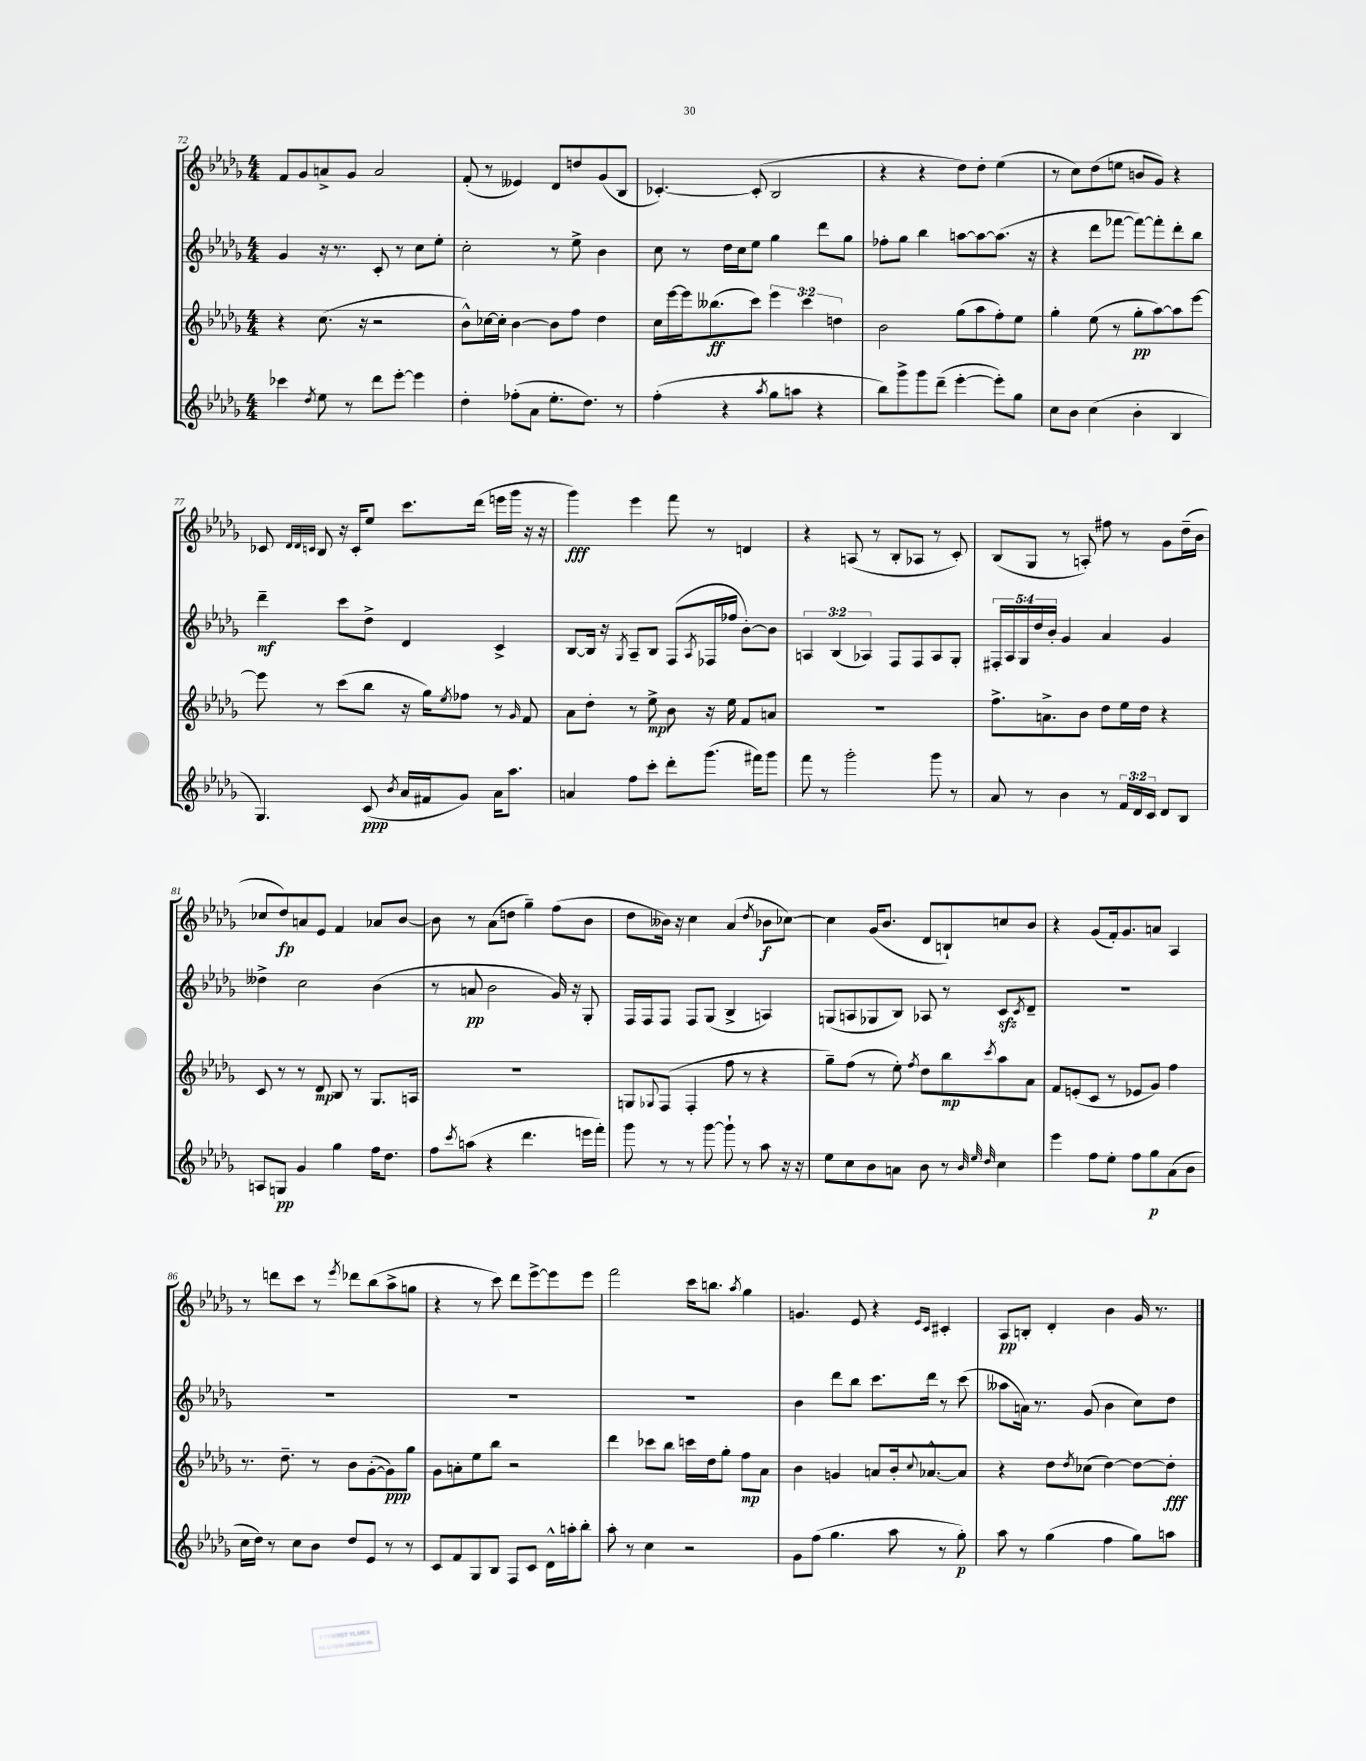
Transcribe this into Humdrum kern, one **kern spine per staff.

**kern	**dynam	**kern	**dynam	**kern	**dynam	**kern	**dynam
*part4	*part4	*part3	*part3	*part2	*part2	*part1	*part1
*staff4	*staff4	*staff3	*staff3	*staff2	*staff2	*staff1	*staff1
*clefG2	*	*clefG2	*	*clefG2	*	*clefG2	*
*k[b-e-a-d-g-]	*	*k[b-e-a-d-g-]	*	*k[b-e-a-d-g-]	*	*k[b-e-a-d-g-]	*
*M4/4	*	*M4/4	*	*M4/4	*	*M4/4	*
=72	=72	=72	=72	=72	=72	=72	=72
4ccc-X\	.	4r	.	4g-/	.	8f/L	.
.	.	.	.	.	.	8g-/	.
8qdd-/	.	.	.	.	.	.	.
8ee-\	.	(8.cc\	.	16r	.	8an^/	.
.	.	.	.	8.r	.	.	.
8r	.	.	.	.	.	8g-/J	.
.	.	16r	.	.	.	.	.
8ddd-\L	.	2r	.	8c'/	.	2a/	.
[8eee-'\J	.	.	.	8r	.	.	.
4eee-\]	.	.	.	8cc\L	.	.	.
.	.	.	.	8ee-'\J	.	.	.
=73	=73	=73	=73	=73	=73	=73	=73
4dd-'\	.	8b-^^\L)	.	2cc'\	.	(8f'/	.
.	.	[16cc-X\L	.	.	.	8r	.
.	.	16cc-'\JJ]	.	.	.	.	.
(8ff-X'\L	.	[4b-\	.	.	.	4e--X/)	.
8a-\J	.	.	.	.	.	.	.
8.ee-'\L	.	8b-\L]	.	8r	.	8d-/L	.
.	.	8ff\J	.	8ee-^\	.	8ddn/	.
8.dd-\J)	.	.	.	.	.	.	.
.	.	4dd-\	.	4b-\	.	(8g-/	.
8r	.	.	.	.	.	8B-/J	.
=74	=74	=74	=74	=74	=74	=74	=74
(4ff'\	.	16cc\LL	.	8cc\	.	[4.c-X'/)	.
.	.	[16eee-\	.	.	.	.	.
.	.	16eee-\J]	.	8r	.	.	.
.	.	(8.bb--X\	ff	.	.	.	.
4r	.	.	.	16dd-\LL	.	.	.
.	.	.	.	16cc\J	.	.	.
.	.	8ccc\J)	.	8ee-\J	.	(8c-'/]	.
8qaa-/	.	.	.	.	.	.	.
8gg-\L	.	6eee-\	.	4gg-\	.	2B-/	.
8aan\J	.	.	.	.	.	.	.
.	.	6ccc\	.	.	.	.	.
4r	.	.	.	8ddd-\L	.	.	.
.	.	6ddn\	.	.	.	.	.
.	.	.	.	8gg-\J	.	.	.
=75	=75	=75	=75	=75	=75	=75	=75
8bb-\L)	.	2b-\	.	8ff-X'\L	.	4r	.
8ggg-^\	.	.	.	8gg-\J	.	.	.
8ggg-\	.	.	.	4bb-\	.	4r	.
(8ddd-~\J	.	.	.	.	.	.	.
[4eee-'\	.	(8gg-\L	.	[8aan\L	.	8dd-\L)	.
.	.	8aa-\	.	8aa\_	.	8dd-'\J	.
8eee-'\L])	.	8ff'\)	.	(8.aa\J]	.	(4ee-\	.
8gg-\J	.	8ee-\J	.	.	.	.	.
.	.	.	.	16r	.	.	.
=76	=76	=76	=76	=76	=76	=76	=76
8cc\L	.	4gg-'\	.	4r	.	8r	.
8b-\J	.	.	.	.	.	8cc\L)	.
(4cc\	.	(8ee-\	.	8ddd-\L	.	(8dd-\	.
.	.	8r	.	[8fff-X\J	.	8een\J	.
4b-'\	.	8gg-'\L	pp	8fff-\L_)	.	8bn/L	.
.	.	[8aa-\)	.	8fff-'\]	.	8g-/J)	.
4B-/	.	8aa-\]	.	8ddd-'\	.	4r	.
.	.	[8eee-\J	.	8bb-\J	.	.	.
!!LO:LB:g=z
=77	=77	=77	=77	=77	=77	=77	=77
4.G-/)	.	8eee-\]	.	4ddd-~\	mf	8c-X/	.
.	.	.	.	.	.	32qqd-/LLL	.
.	.	.	.	.	.	32qqd-/	.
.	.	.	.	.	.	32qqcn/JJJ	.
.	.	8r	.	.	.	8B-/	.
.	.	(8ccc\L	.	8ccc\L	.	16r	.
.	.	.	.	.	.	16c'/KL	.
(8c/	ppp	8bb-\J	.	8dd-^\J	.	8ee-/J	.
8qb-/	.	.	.	.	.	.	.
16a-/LL	.	16r	.	4d-/	.	8.ccc\L	.
16f#X/J	.	16gg-\KL)	.	.	.	.	.
.	.	8qee-/	.	.	.	.	.
8g-/J)	.	8ff-X\J	.	.	.	.	.
.	.	.	.	.	.	(16ddd-\Jk	.
16a-\KL	.	8r	.	4c^/	.	16eeen\LL	.
8.aa-\J	.	.	.	.	.	16ggg-\JJ	.
.	.	16qqg-/	.	.	.	.	.
.	.	8f/	.	.	.	16r	.
.	.	.	.	.	.	16r	.
=78	=78	=78	=78	=78	=78	=78	=78
4an/	.	8a-\L	.	[8B-/L	.	4ggg-\)	fff
.	.	8dd-'\J	.	16B-/Jk]	.	.	.
.	.	.	.	16r	.	.	.
.	.	.	.	8qG-/	.	.	.
8ff\L	.	8r	.	8A-~/L	.	4eee-\	.
8ccc'\J	.	8ee-^\	mp	8B-/J	.	.	.
8ddd-'\L	.	8b-\	.	(8F/L	.	8fff\	.
.	.	.	.	8qA-/	.	.	.
(8.ggg-\J	.	16r	.	16F-X/L	.	8r	.
.	.	16ee-\	.	16ff-X/JJ	.	.	.
.	.	8f/L	.	[8b-'\L)	.	4dn/	.
16fff#X\KL)	.	.	.	.	.	.	.
8ggg-\J	.	8an/J	.	8b-\J]	.	.	.
=79	=79	=79	=79	=79	=79	=79	=79
8fff\	.	1r	.	6An/	.	4r	.
8r	.	.	.	.	.	.	.
.	.	.	.	(6B-/	.	.	.
2ggg-'\	.	.	.	.	.	(8An/	.
.	.	.	.	6A-X/)	.	.	.
.	.	.	.	.	.	8r	.
.	.	.	.	8F/L	.	8B-'/L	.
.	.	.	.	8F/	.	8A-X/J	.
8ggg-\	.	.	.	8A-/	.	8r	.
8r	.	.	.	8G-'/J	.	8c'/)	.
=80	=80	=80	=80	=80	=80	=80	=80
8a-/	.	8.ff^\L	.	20F#X'/LL	.	(8B-/L	.
.	.	.	.	20A-/	.	.	.
.	.	.	.	20G-/	.	.	.
8r	.	.	.	.	.	8G-/J	.
.	.	.	.	20dd-/	.	.	.
.	.	8.an^\	.	.	.	.	.
.	.	.	.	20b-'/JJ	.	.	.
4b-\	.	.	.	4g-/	.	8r	.
.	.	8b-\J	.	.	.	8An'/)	.
8r	.	8dd-\L	.	4a-/	.	8ff#X\	.
24f/LL	.	16ee-\L	.	.	.	8r	.
24d-/	.	.	.	.	.	.	.
.	.	16dd-\JJ	.	.	.	.	.
24c/JJ	.	.	.	.	.	.	.
8d-/L	.	4r	.	4g-/	.	8g-\L	.
8B-/J	.	.	.	.	.	(16dd-~\L	.
.	.	.	.	.	.	16b-\JJ	.
!!LO:LB:g=z
=81	=81	=81	=81	=81	=81	=81	=81
8An/L	.	8c/	.	4dd--X^\	.	8cc-X/L	.
8Gn/J	pp	8r	.	.	.	8dd-/)	fp
4g-/	.	8r	.	2cc\	.	8an/	.
.	.	8d-/	mp	.	.	8e-/J	.
4gg-\	.	8B-/	.	.	.	4f/	.
.	.	8r	.	.	.	.	.
16ff\KL	.	8.G-/L	.	(4b-\	.	8a-X/L	.
8.dd-\J	.	.	.	.	.	.	.
.	.	.	.	.	.	[8b-/J	.
.	.	16An/Jk	.	.	.	.	.
=82	=82	=82	=82	=82	=82	=82	=82
8ff\L	.	1r	.	8r	.	8b-\]	.
8qccc/	.	.	.	.	.	.	.
(8aan\J	.	.	.	8an/	pp	8r	.
4r	.	.	.	2b-\	.	(8a-\L	.
.	.	.	.	.	.	8ddn\J	.
4.ddd-\	.	.	.	.	.	4gg-~\)	.
.	.	.	.	16g-/)	.	(8ff\L	.
.	.	.	.	16r	.	.	.
16eeen\LL	.	.	.	8G-'/	.	8b-\J	.
16fff'\JJ)	.	.	.	.	.	.	.
=83	=83	=83	=83	=83	=83	=83	=83
8ggg-\	.	8Gn/L	.	16F/LL	.	8dd-\L	.
.	.	.	.	16F/J	.	.	.
.	.	8qqG-X/	.	.	.	.	.
8r	.	(8F/J	.	8F/J	.	16b--X\Jk)	.
.	.	.	.	.	.	16r	.
8r	.	4F'/	.	8F/L	.	4cc\	.
[8ggg-\	.	.	.	(8G-/J	.	.	.
8ggg-`\]	.	8ff\	.	4B-^/	.	(4a-/	.
8r	.	8r	.	.	.	.	.
.	.	.	.	.	.	8qdd-/	.
8aa-\	.	4r	.	4An/)	.	8b-X\L	f
16r	.	.	.	.	.	[8cc-X\J)	.
16r	.	.	.	.	.	.	.
=84	=84	=84	=84	=84	=84	=84	=84
8ee-\L	.	8gg-~\L)	.	(8Gn/L	.	4cc-\]	.
8cc\	.	(8ff\J	.	8An/	.	.	.
8b-\	.	8r	.	8G-X/	.	(16g-/KL	.
.	.	.	.	.	.	8.b-/J	.
8an\J	.	8ee-'\)	.	8B-/J)	.	.	.
.	.	8qff/	.	.	.	.	.
8b-\	.	8dd-\L	.	8A-X/	.	8d-/L	.
8r	.	8bb-\	mp	8r	.	8Bn`/)	.
32qqb-/	.	.	.	.	.	.	.
32qqee-/	.	.	.	.	.	.	.
32qqdd-/	.	8qccc/	.	.	.	.	.
4cc\	.	8aa-\	.	8czz/L	.	8ccn/	.
.	.	.	.	8qc/	.	.	.
.	.	8a-\J	.	8d-~/J	.	8b-/J	.
=85	=85	=85	=85	=85	=85	=85	=85
4eee-\	.	8f/L	.	1r	.	4r	.
.	.	(8en'/	.	.	.	.	.
8ff\L	.	8c/J	.	.	.	(8g-/L	.
8ee-'\J	.	8r	.	.	.	16f'/k)	.
.	.	.	.	.	.	8.g-/	.
8ff\L	.	8e-X/L	.	.	.	.	.
8gg-\	p	8g-/J)	.	.	.	8an/J	.
(8a-\	.	4ff\	.	.	.	4A-/	.
8b-\J	.	.	.	.	.	.	.
!!LO:LB:g=z
=86	=86	=86	=86	=86	=86	=86	=86
16cc\LL	.	8.r	.	1r	.	8r	.
16dd-\JJ)	.	.	.	.	.	.	.
8r	.	.	.	.	.	8dddn\L	.
.	.	8.dd-~\	.	.	.	.	.
8cc\L	.	.	.	.	.	8ccc\J	.
8b-\J	.	8r	.	.	.	8r	.
.	.	.	.	.	.	8qeee-/	.
8dd-/L	.	8b-\L	.	.	.	8ddd-X\L	.
8e-/J	.	([8g-'\	.	.	.	(8bb-\	.
8r	.	8g-\])	ppp	.	.	8aa-^\	.
8r	.	8gg-\J	.	.	.	8ggn\J	.
=87	=87	=87	=87	=87	=87	=87	=87
8c/L	.	8g-\L	.	1r	.	4r	.
8f/	.	8an'\	.	.	.	.	.
8G-/	.	8ee-\	.	.	.	8r	.
8B-/J	.	8bb-\J	.	.	.	8ccc\)	.
8F/L	.	2r	.	.	.	8ddd-\L	.
8c/J	.	.	.	.	.	[8eee-^\	.
16d-^^\LL	.	.	.	.	.	8eee-\]	.
16aan'\J	.	.	.	.	.	.	.
8bb-'\J	.	.	.	.	.	8eee-\J	.
=88	=88	=88	=88	=88	=88	=88	=88
8aa-'\	.	4ddd-\	.	1r	.	2fff\	.
8r	.	.	.	.	.	.	.
4cc\	.	8ccc-X\L	.	.	.	.	.
.	.	8bb-\J	.	.	.	.	.
2r	.	16cccn\LL	.	.	.	16ccc\KL	.
.	.	16dd-\J	.	.	.	8.bbn\J	.
.	.	8gg-'\J	.	.	.	.	.
.	.	.	.	.	.	8qaa-/	.
.	.	8ff\L	mp	.	.	4gg-\	.
.	.	8a-\J	.	.	.	.	.
=89	=89	=89	=89	=89	=89	=89	=89
8g-\L	.	4b-\	.	4b-\	.	4.gn/	.
(8ff\J	.	.	.	.	.	.	.
4.gg-\	.	4gn/	.	8ddd-\L	.	.	.
.	.	.	.	8bb-\J	.	8e-/	.
.	.	8an/L	.	8.ccc\L	.	4r	.
8aa-\	.	16b-'/k	.	.	.	.	.
.	.	8qqcc/	.	.	.	.	.
.	.	[8.a-X^^/	.	16ddd-\Jk	.	.	.
.	.	.	.	.	.	16qqe-/LL	.
.	.	.	.	.	.	16qqc/JJ	.
8r	.	.	.	8r	.	4c#X'/	.
8gg-'\)	p	8a-/J]	.	(8ccc\	.	.	.
=90	=90	=90	=90	=90	=90	=90	=90
8aa-\	.	4r	.	8aa--X\L	.	8A-/L	pp
8r	.	.	.	16an\Jk)	.	8Bn'/J	.
.	.	.	.	8.r	.	.	.
(4gg-\	.	8dd-\L	.	.	.	4d-'/	.
.	.	8qdd-/	.	.	.	.	.
.	.	(8cc-X\J	.	(8g-/	.	.	.
4ff\	.	[4dd-\)	.	4b-\	.	4b-\	.
8gg-\L)	.	8dd-\L_	.	8cc\L)	.	16g-/	.
.	.	.	.	.	.	8.r	.
8aan\J	.	8dd-'\J]	fff	8dd-\J	.	.	.
==	==	==	==	==	==	==	==
*-	*-	*-	*-	*-	*-	*-	*-
